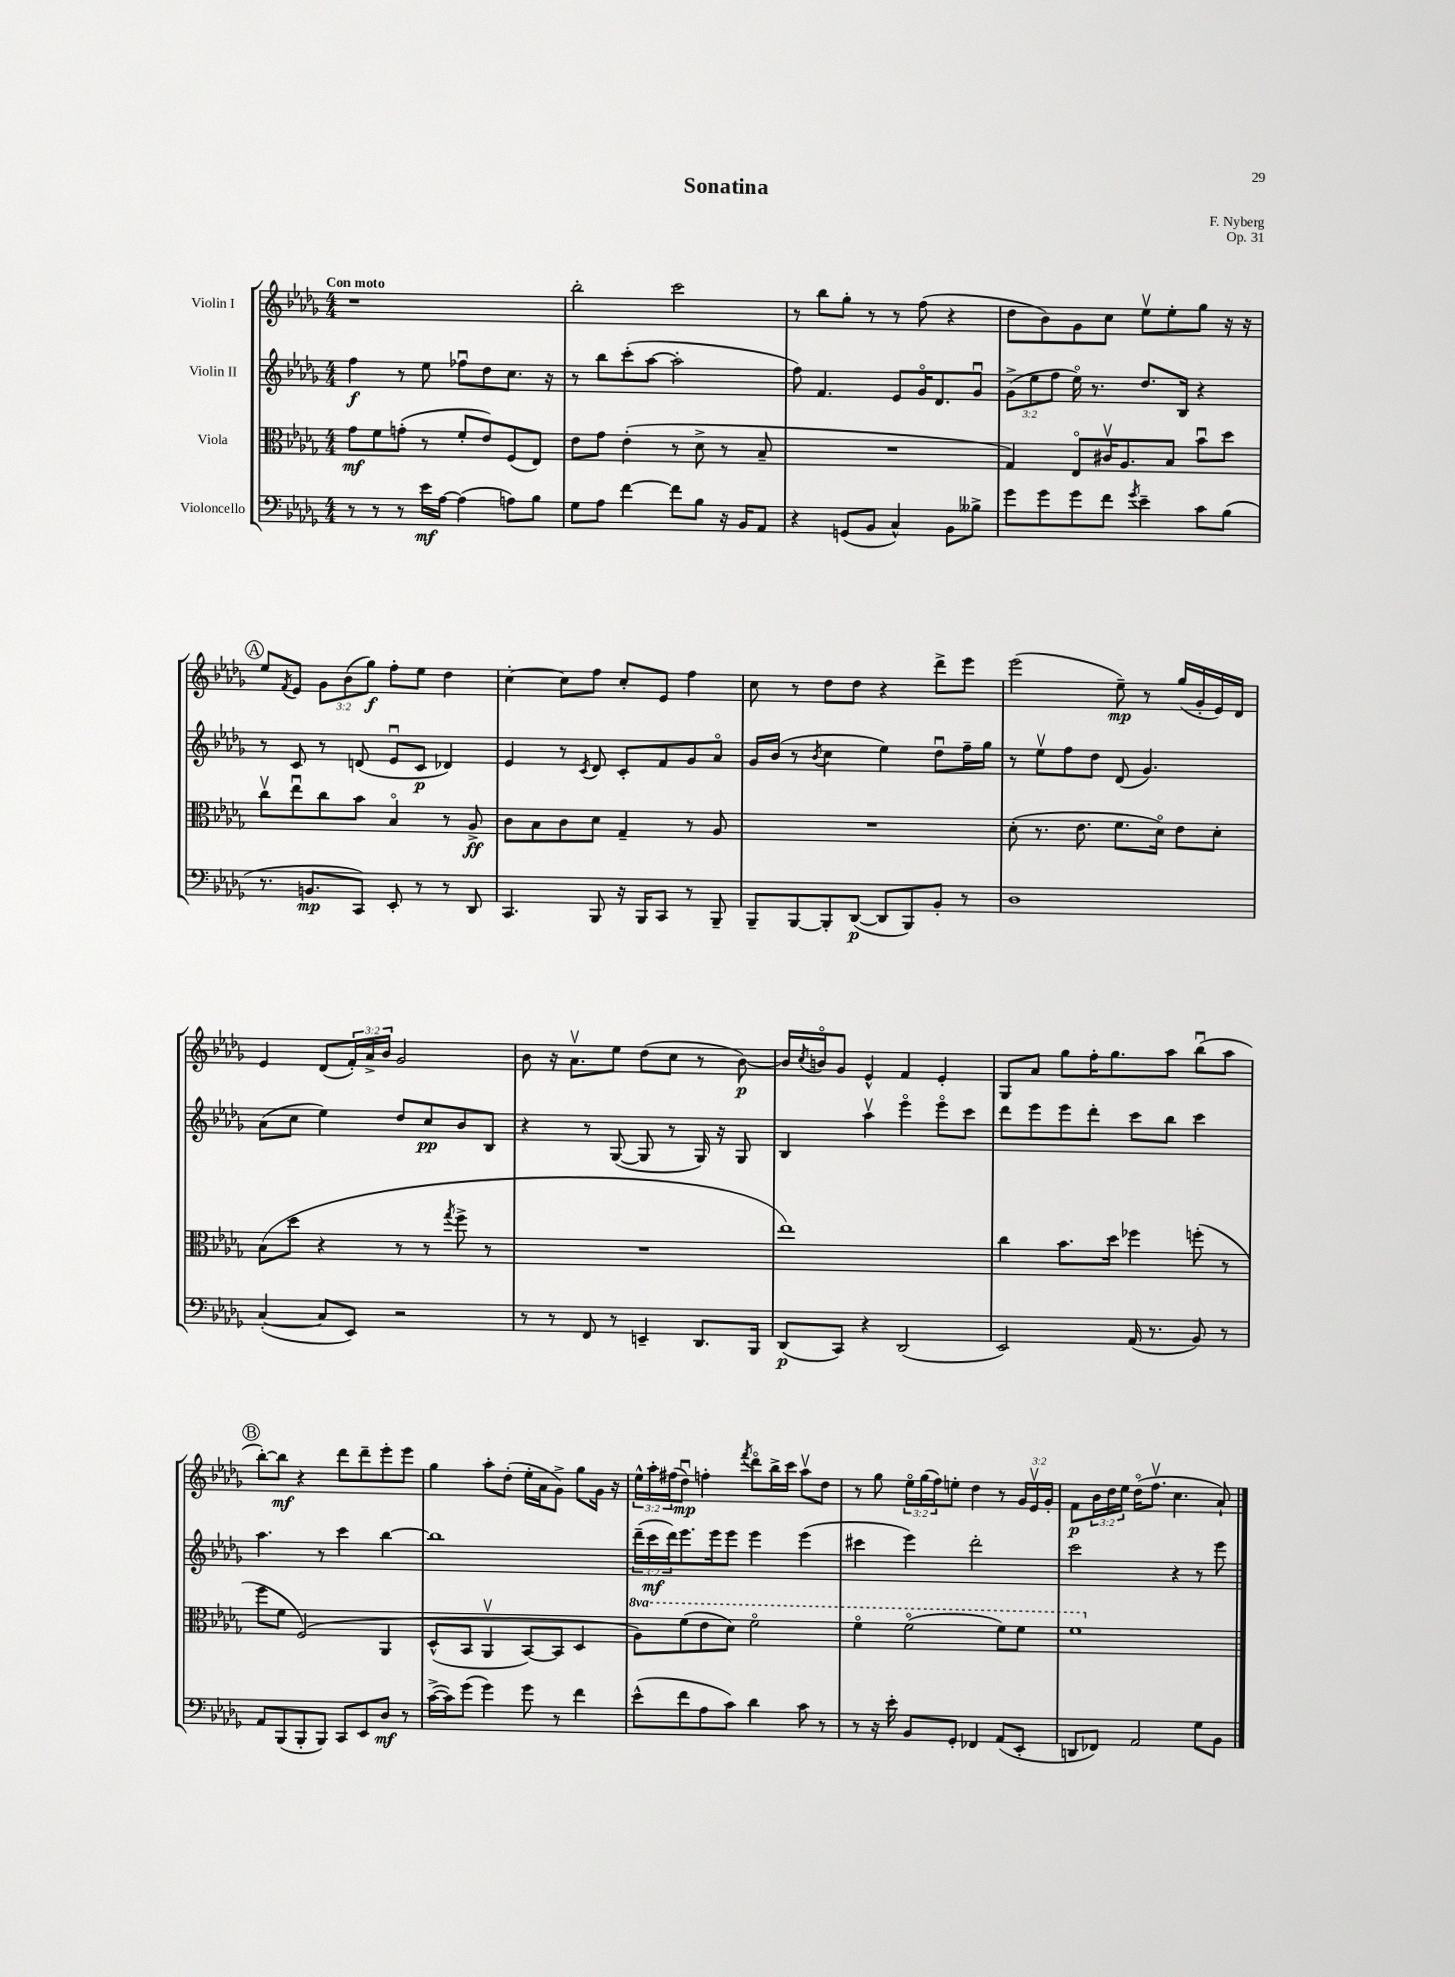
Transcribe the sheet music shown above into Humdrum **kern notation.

**kern	**kern	**kern	**kern
*staff4	*staff3	*staff2	*staff1
*clefF4	*clefC3	*clefG2	*clefG2
*k[b-e-a-d-g-]	*k[b-e-a-d-g-]	*k[b-e-a-d-g-]	*k[b-e-a-d-g-]
*M4/4	*M4/4	*M4/4	*M4/4
8r	8g-	4ff	1r
8r	8f	.	.
8r	(8g'	8r	.
16e-	8r	8ee-	.
[16A-	.	.	.
(4A-]	8f'	8ff-u	.
.	8e-)	8dd-	.
8A)	(8F	8.cc	.
8B-	8E-)	.	.
.	.	16r	.
=	=	=	=
8G-	8e-	8r	2bb-'
8A-	8g-	8bb-	.
[4f	(4e-'	(8ccc'	.
.	.	[8aa-	.
8f]	8r	2aa-']	2ccc
8B-	8d-^	.	.
16r	8r	.	.
16BB-	.	.	.
8AA-	8B-~	.	.
=	=	=	=
4r	1r	8ff)	8r
.	.	4.f	8bb-
(8GG	.	.	8gg-'
8BB-	.	.	8r
4C^^)	.	8e-	8r
.	.	16g-o	(8ff
.	.	8.d-	.
8BB-	.	.	4r
8B--^	.	8g-u	.
=	=	=	=
8g-	4G-)	(12g-^	8dd-
.	.	12ee-	.
8g-	.	.	8b-)
.	.	12ff	.
8g-	8E-o	16ee-o)	8g-
.	.	8.r	.
8f	16c#v	.	8cc
.	8.A-	.	.
8qg-	.	.	.
4e-~	.	8.dd-	8ee-v
.	8B-	.	8ee-'
.	.	16B-	.
8c	8b-u	4r	8gg-
(8B-	8dd-	.	16r
.	.	.	16r
=	=	=	=
8.r	8ccv	8r	8ee-
.	.	.	8qf
.	8ee-u	8c	8e-
8.BB	.	.	.
.	8cc	8r	12g-
.	.	.	(12b-
8CC)	8b-	(8d	.
.	.	.	12gg-)
8EE-'	4B-o	8e-u	8ff'
8r	.	8c	8ee-
8r	8r	4d-)	4dd-
8DD-	8A-^	.	.
=	=	=	=
4.CC	8c	4e-	[4cc'
.	8B-	.	.
.	8c	8r	8cc]
.	.	8qc	.
8BBB-	8d-	8d-	8ff
16r	4G-~	8c'	8cc'
16BBB-	.	.	.
8CC	.	8f	8e-
8r	8r	8g-	4ff
8BBB-~	8A-	8a-o	.
=	=	=	=
8BBB-~	1r	16g-	8cc
.	.	(16b-	.
[8BBB-	.	8r	8r
.	.	8qb-	.
8BBB-']	.	4cc	8dd-
([8DD-	.	.	8dd-
8DD-]	.	4ee-)	4r
8BBB-)	.	.	.
8BB-'	.	8dd-u	8ddd-^
8r	.	16ff~	8eee-
.	.	16gg-	.
=	=	=	=
1D-	(8d-'	8r	(2eee-
.	8.r	8ee-v	.
.	.	8ff	.
.	8.e-	.	.
.	.	8dd-	.
.	8.f	(8d-	8ee-~)
.	.	4.g-)	8r
.	16d-o)	.	.
.	8e-	.	(16gg-
.	.	.	16g-'
.	8d-'	.	16e-)
.	.	.	16d-
=	=	=	=
([4C'	(8B-	(8a-	4e-
.	8dd-	8cc	.
8C]	4r	4ee-)	(8d-
8EE-)	.	.	24f')
.	.	.	24a-^
.	.	.	24b-
2r	8r	8dd-	2g-
.	8r	8cc	.
.	8qgg-	.	.
.	8ff^	8b-	.
.	8r	8B-	.
=	=	=	=
8r	1r	4r	8b-
8r	.	.	16r
.	.	.	8.a-v
8FF	.	8r	.
8r	.	([8G-	8ee-
4EE~	.	8G-]	(8dd-
.	.	8r	8cc
8.DD-	.	16G-)	8r
.	.	16r	.
.	.	8G-	[8b-)
16BBB-	.	.	.
=	=	=	=
(8DD-	1ee-)	4B-	16b-]
.	.	.	8qcc
.	.	.	16bo
8CC)	.	.	8g-
4r	.	4aa-v	4e-^^
(2DD-	.	4eee-o	4f
.	.	8eee-o	4e-'
.	.	8ccc	.
=	=	=	=
2EE-)	4cc	8ddd-	8G-
.	.	8eee-	8a-
.	8.b-	8eee-	8gg-
.	.	8ddd-'	16ff'
.	16dd-	.	8.gg-
(16AA-	4ff-	8ccc	.
8.r	.	.	.
.	.	8bb-	8aa-
8BB-)	(8ff'	4ccc	(8bb-u
8r	8r	.	8aa-
=	=	=	=
8AA-	8ff	4.aa-	[8bb-')
(8BBB-	8f	.	8bb-]
8BBB-'	&(2F)	.	4r
8BBB-)	.	8r	.
8CC	.	4ccc	8ddd-
8EE-	.	.	8ddd-~
8D-	4AA-	[4bb-	8eee-'
8r	.	.	8eee-
=	=	=	=
([16c^	(8D-^^	1bb-]	4gg-
16c])	.	.	.
(8g-	8BB-	.	.
4g-)	4AA-v	.	8aa-'
.	.	.	(8dd-'
8g-	[8BB-)	.	16ee-'
.	.	.	16a-
8r	8BB-]	.	8g-^)
4f	4D-	.	8gg-
.	.	.	16g-
.	.	.	16r
=	=	=	=
(8e-^^	8a-&)	(24ddd-~	24ee-^^
.	.	24ccc	24aa-'
.	.	24ddd-)	(24ff#
8f	(8ff	8.eee-	8dd-u)
8A-	8ee-	.	4ff'
.	.	16eee-	.
8c)	8dd-)	8eee-	.
.	.	.	8qfff
4d-	2ffo	4eee-	8ddd-o
.	.	.	16bb-^
.	.	.	16ccc
8c	.	(4eee-	8aa-v
8r	.	.	8dd-
=	=	=	=
8r	4ffo	4ccc#	8r
16r	.	.	8gg-
16e-'	.	.	.
8BB-	(2ffo	4eee-)	24ee-o
.	.	.	(24gg-
.	.	.	24ff)
8GG-'	.	.	8ee'
4FF-	.	2ddd-'	4dd-
(8AA-	8ff)	.	8r
8EE-'	8ff	.	24g-
.	.	.	24e-v
.	.	.	24g-'
=	=	=	=
8DD	1ff	2ccc	8f
8FF-)	.	.	24b-
.	.	.	24dd-
.	.	.	24ee-
2AA-	.	.	(16dd-o
.	.	.	8.ffv
.	.	4r	4.cc
8G-	.	8r	.
8BB-	.	8eee-	8a-`)
==	==	==	==
*-	*-	*-	*-
